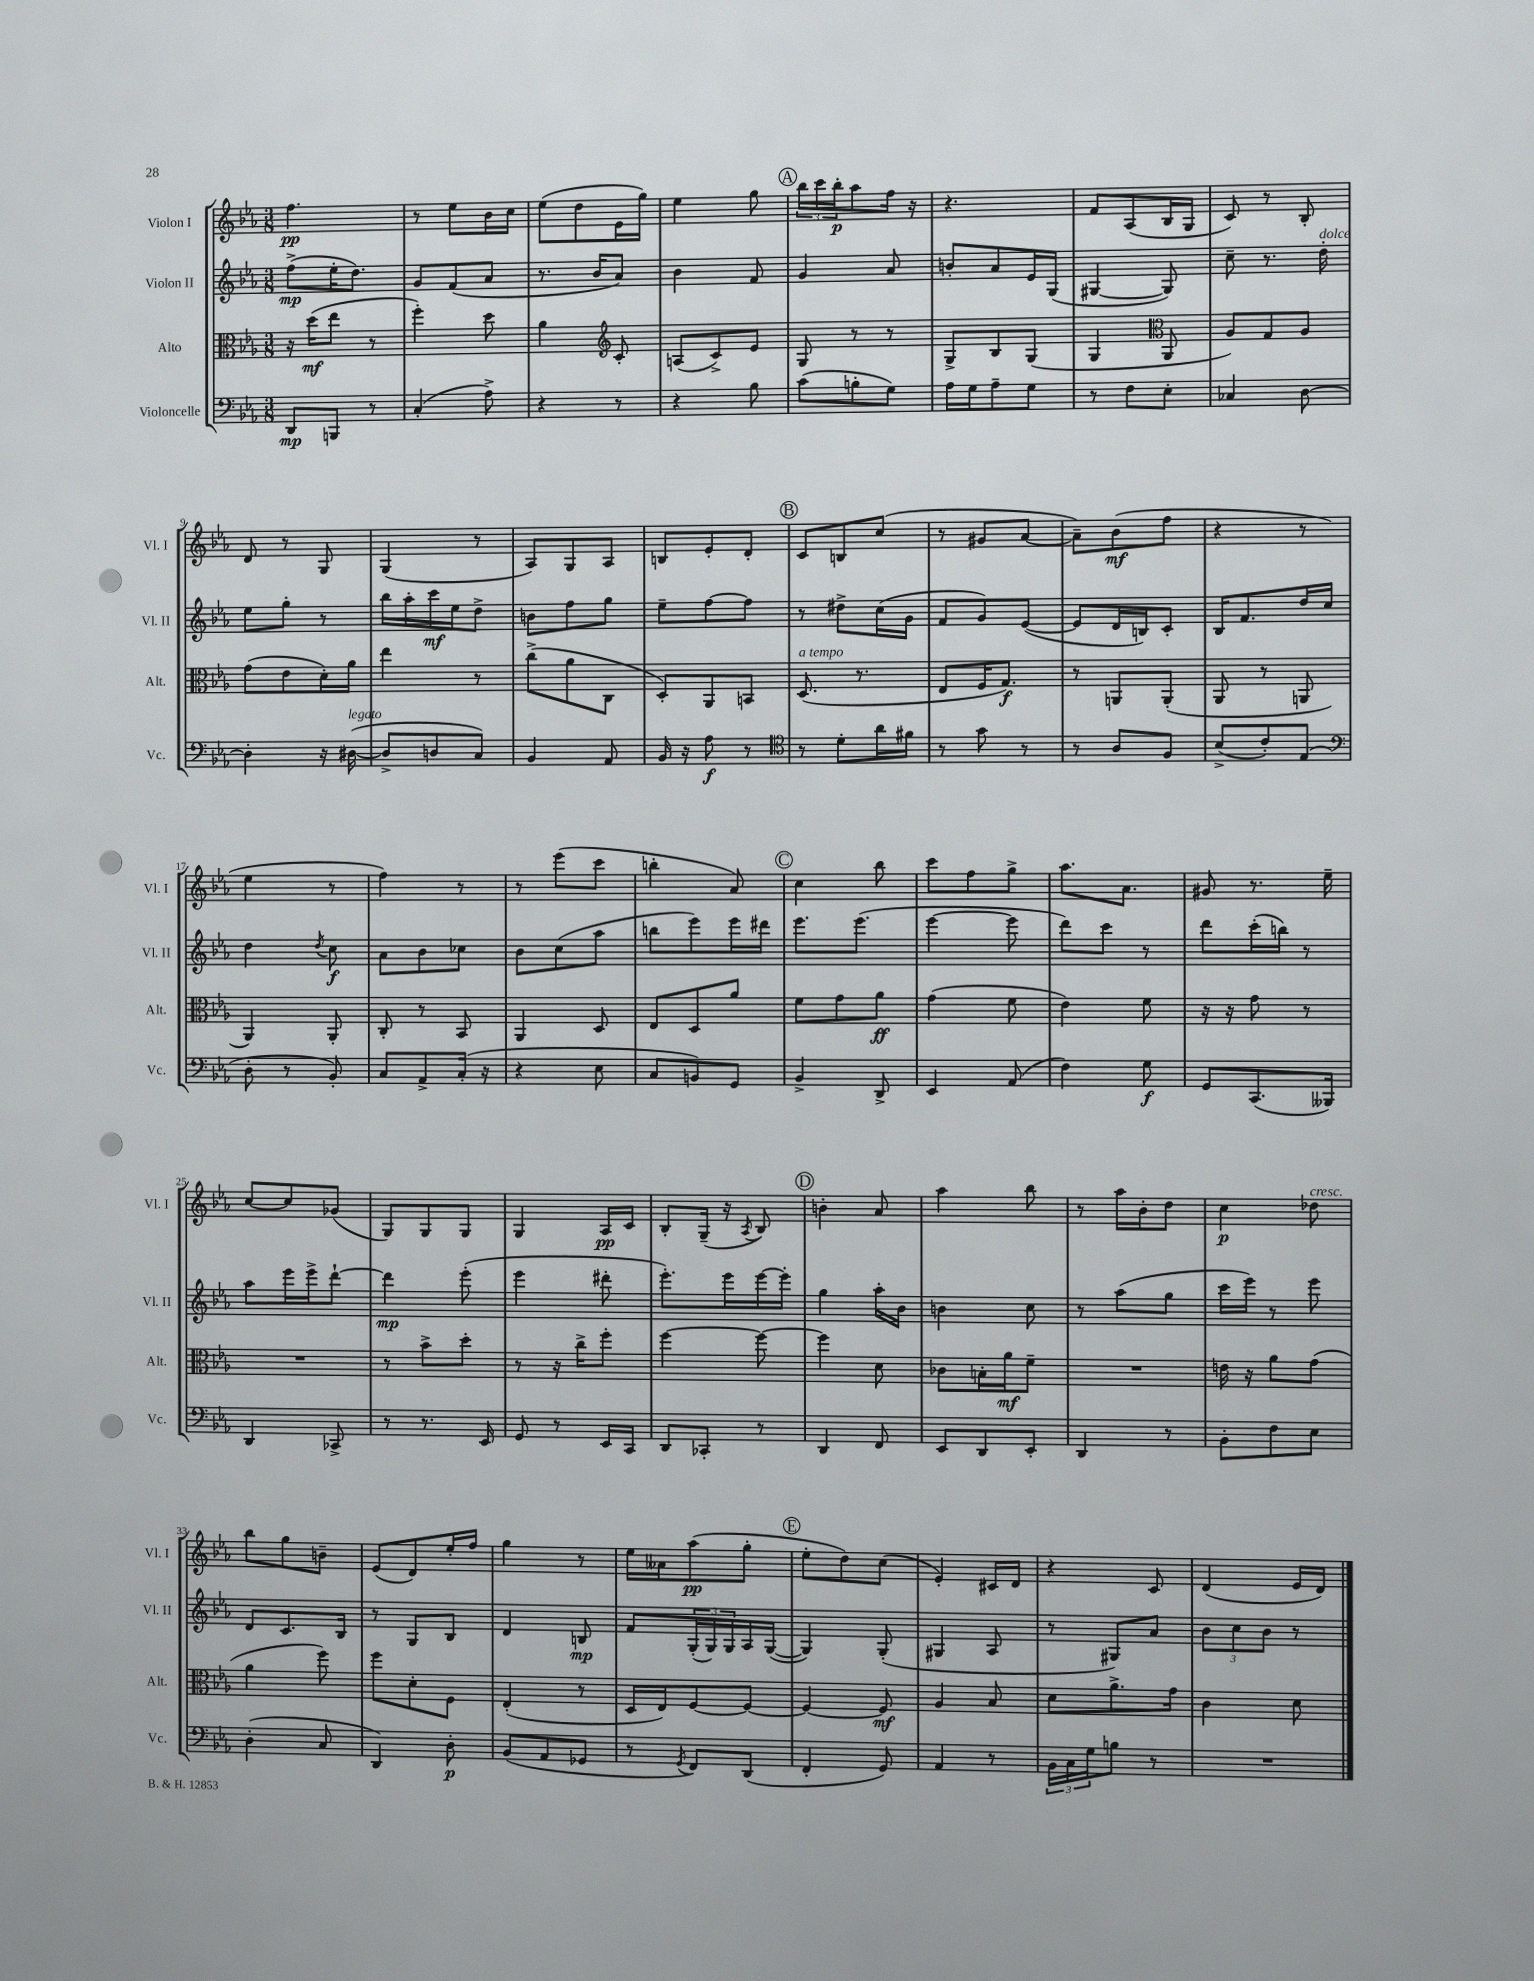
<<
\new StaffGroup <<
\new Staff = "s0" \with { instrumentName = "Violon I" shortInstrumentName = "Vl. I" } {
    \clef treble \key ees \major \numericTimeSignature \time 3/8
    f''4.\pp |
    r8 ees''8 bes'16 c''16 |
    ees''8( d''8 ees'16 g''16) |
    ees''4 g''8 |
    \mark \markup { \circle "A" } \tuplet 3/2 { bes''16 c'''16 bes''16-.\p } aes''8 f''16 r16 |
    r4. |
    f'8 aes8( bes16 g16 |
    c'8) r8 bes8-. |
    d'8 r8 g8 |
    g4( r8 |
    aes8) g8 aes8 |
    b8 ees'8-. d'8-. |
    \mark \markup { \circle "B" } c'8 b8 c''8( |
    r8 gis'8 aes'8~ |
    aes'8--) bes'8\mf( f''8 |
    r4 r8 |
    ees''4 r8 |
    f''4) r8 |
    r8 ees'''8( c'''8 |
    b''4-. aes'8) |
    \mark \markup { \circle "C" } c''4 bes''8 |
    c'''8 f''8 g''8-> |
    aes''8. aes'8. |
    gis'8 r8. ees''16-- |
    c''8~ c''8 ges'8( |
    g8) g8 g8 |
    g4 aes16\pp c'16 |
    bes8-. g16--( r16 \acciaccatura { aes8 } bes8) |
    \mark \markup { \circle "D" } b'4-. aes'8 |
    aes''4 bes''8 |
    r8 aes''16 bes'16-. d''8 |
    c''4\p des''8^\markup { \italic "cresc." } |
    bes''8 g''8 b'8-- |
    ees'8( d'8) ees''16-. f''16 |
    g''4 r8 |
    ees''16 aeses'16 aes''8\pp( g''8-. |
    \mark \markup { \circle "E" } ees''8-. d''8) c''8( |
    ees'4-.) cis'16 d'16 |
    r4 c'8 |
    d'4( ees'16 d'16) \bar "|." |
}
\new Staff = "s1" \with { instrumentName = "Violon II" shortInstrumentName = "Vl. II" } {
    \clef treble \key ees \major \numericTimeSignature \time 3/8
    f''8->\mp( ees''16-. d''8.) |
    g'8 f'8( aes'8 |
    r8. bes'16 aes'8) |
    bes'4 f'8 |
    \mark \markup { \circle "A" } g'4 aes'8 |
    b'8-. aes'8 ees'16 g16( |
    gis4~ gis8) |
    c''8-- r8. d''16-.^\markup { \italic "dolce" } |
    ees''8 g''8-. r8 |
    bes''16 aes''16-. c'''16\mf ees''16 d''8-> |
    b'8 f''8 g''8 |
    ees''8-- f''8~ f''8 |
    \mark \markup { \circle "B" } r8 dis''8-> c''16( g'16 |
    f'8 g'8) ees'8~( |
    ees'8 d'16 b16) c'8-. |
    bes16 f'8. d''16 c''16 |
    d''4 \acciaccatura { d''8 } c''8\f |
    aes'8 bes'8 ces''8 |
    bes'8 c''8( aes''8 |
    b''8 ees'''8) ees'''16 dis'''16 |
    \mark \markup { \circle "C" } ees'''8. ees'''8.( |
    ees'''4~ ees'''8 |
    d'''8) c'''8 r8 |
    d'''8 c'''16-.( b''16) r8 |
    aes''8 ees'''16 ees'''16-> d'''8~-! |
    d'''4\mp ees'''8-.( |
    ees'''4 dis'''8-. |
    ees'''8.-.) ees'''16 ees'''16~ ees'''16-. |
    \mark \markup { \circle "D" } g''4 aes''16-. bes'16 |
    b'4 c''8 |
    r8 aes''8( g''8 |
    c'''16 ees'''16) r8 ees'''8 |
    d'8 c'8. bes16 |
    r8 g8 bes8 |
    d'4 b8\mp |
    f'8 \tuplet 3/2 { g16-.( g16) g16 } aes16 g16~( |
    \mark \markup { \circle "E" } g4) g8-.( |
    gis4 aes8 |
    r8 gis8) aes'8 |
    \tuplet 3/2 { bes'8 c''8 bes'8 } r8 \bar "|." |
}
\new Staff = "s2" \with { instrumentName = "Alto" shortInstrumentName = "Alt." } {
    \clef alto \key ees \major \numericTimeSignature \time 3/8
    r16 d''16\mf( ees''8 r8 |
    f''4-.) d''8 |
    aes'4 \clef treble c'8-. |
    a8( c'8->) ees'8 |
    \mark \markup { \circle "A" } g8 r8 r8 |
    g8-> bes8 g8( |
    g4 \clef alto aes,8 |
    aes8) g8 aes8 |
    g'8( ees'8 d'16-.) aes'16 |
    ees''4 r8 |
    c''8->( aes'8 c8 |
    d8-.) aes,8 b,8 |
    \mark \markup { \circle "B" } d8.^\markup { \italic "a tempo" }( r8. |
    ees8 f16 g8.\f) |
    r8 a,8 a,8-.( |
    aes,8 r8 a,8 |
    aes,4) aes,8-. |
    c8-. r8 bes,8 |
    aes,4 d8 |
    ees8 d8 aes'8 |
    \mark \markup { \circle "C" } f'8 g'8 aes'8\ff |
    g'4( f'8 |
    ees'4) f'8 |
    r16 r16 g'8 r8 |
    R4. |
    r8 bes'8-> d''8-. |
    r8 r16 c''16-> f''8-. |
    f''4~ f''8~ |
    \mark \markup { \circle "D" } f''4 d'8 |
    ces'8 b16-. aes'16\mf f'8-- |
    R4. |
    e'16 r16 aes'8 g'8( |
    aes'4 f''8) |
    f''8 d'8-. f8 |
    ees4-.( r8 |
    d16 ees16) f8~ f8~ |
    \mark \markup { \circle "E" } f4~ f8\mf |
    aes4 bes8 |
    d'8 aes'8.-> g'16 |
    c'4 d'8 \bar "|." |
}
\new Staff = "s3" \with { instrumentName = "Violoncelle" shortInstrumentName = "Vc." } {
    \clef bass \key ees \major \numericTimeSignature \time 3/8
    d,8\mp b,,8 r8 |
    c4-.( aes8->) |
    r4 r8 |
    r4 bes8 |
    \mark \markup { \circle "A" } c'8( b8-. g8) |
    aes16 g16 aes8-- g8 |
    r8 f8 ees8-. |
    ces4 d8~ |
    d4-. r16 dis16~^\markup { \italic "legato" }( |
    dis8-> d8 c8) |
    bes,4 aes,8 |
    bes,16 r16 aes8\f r8 |
    \mark \markup { \circle "B" } \clef tenor r8 d'8-. aes'16 fis'16 |
    r8 g'8 r8 |
    r8 aes8 f8 |
    bes8->( c'8-.) ees8( |
    \clef bass d8-. r8 bes,8-.) |
    c8 aes,8-> c16-.( r16 |
    r4 ees8 |
    c8 b,8) g,8 |
    \mark \markup { \circle "C" } bes,4-> d,8-> |
    ees,4 aes,8( |
    f4) g8\f |
    g,8 c,8.( beses,,16) |
    d,4 ces,8-> |
    r8 r8. ees,16 |
    g,8 r8 ees,16 c,16 |
    d,8 ces,8-. r8 |
    \mark \markup { \circle "D" } d,4 f,8 |
    ees,8 d,8 ees,8-. |
    d,4 r8 |
    bes,8-. f8 ees8 |
    d4-.( c8 |
    d,4) d8-.\p |
    bes,8( aes,8 ges,8 |
    r8 \acciaccatura { g,8 } f,8) d,8( |
    \mark \markup { \circle "E" } f,4-. g,8) |
    aes,4 r8 |
    \tuplet 3/2 { bes,16 c16 g16 } b8 r8 |
    R4. \bar "|." |
}
>>
>>
